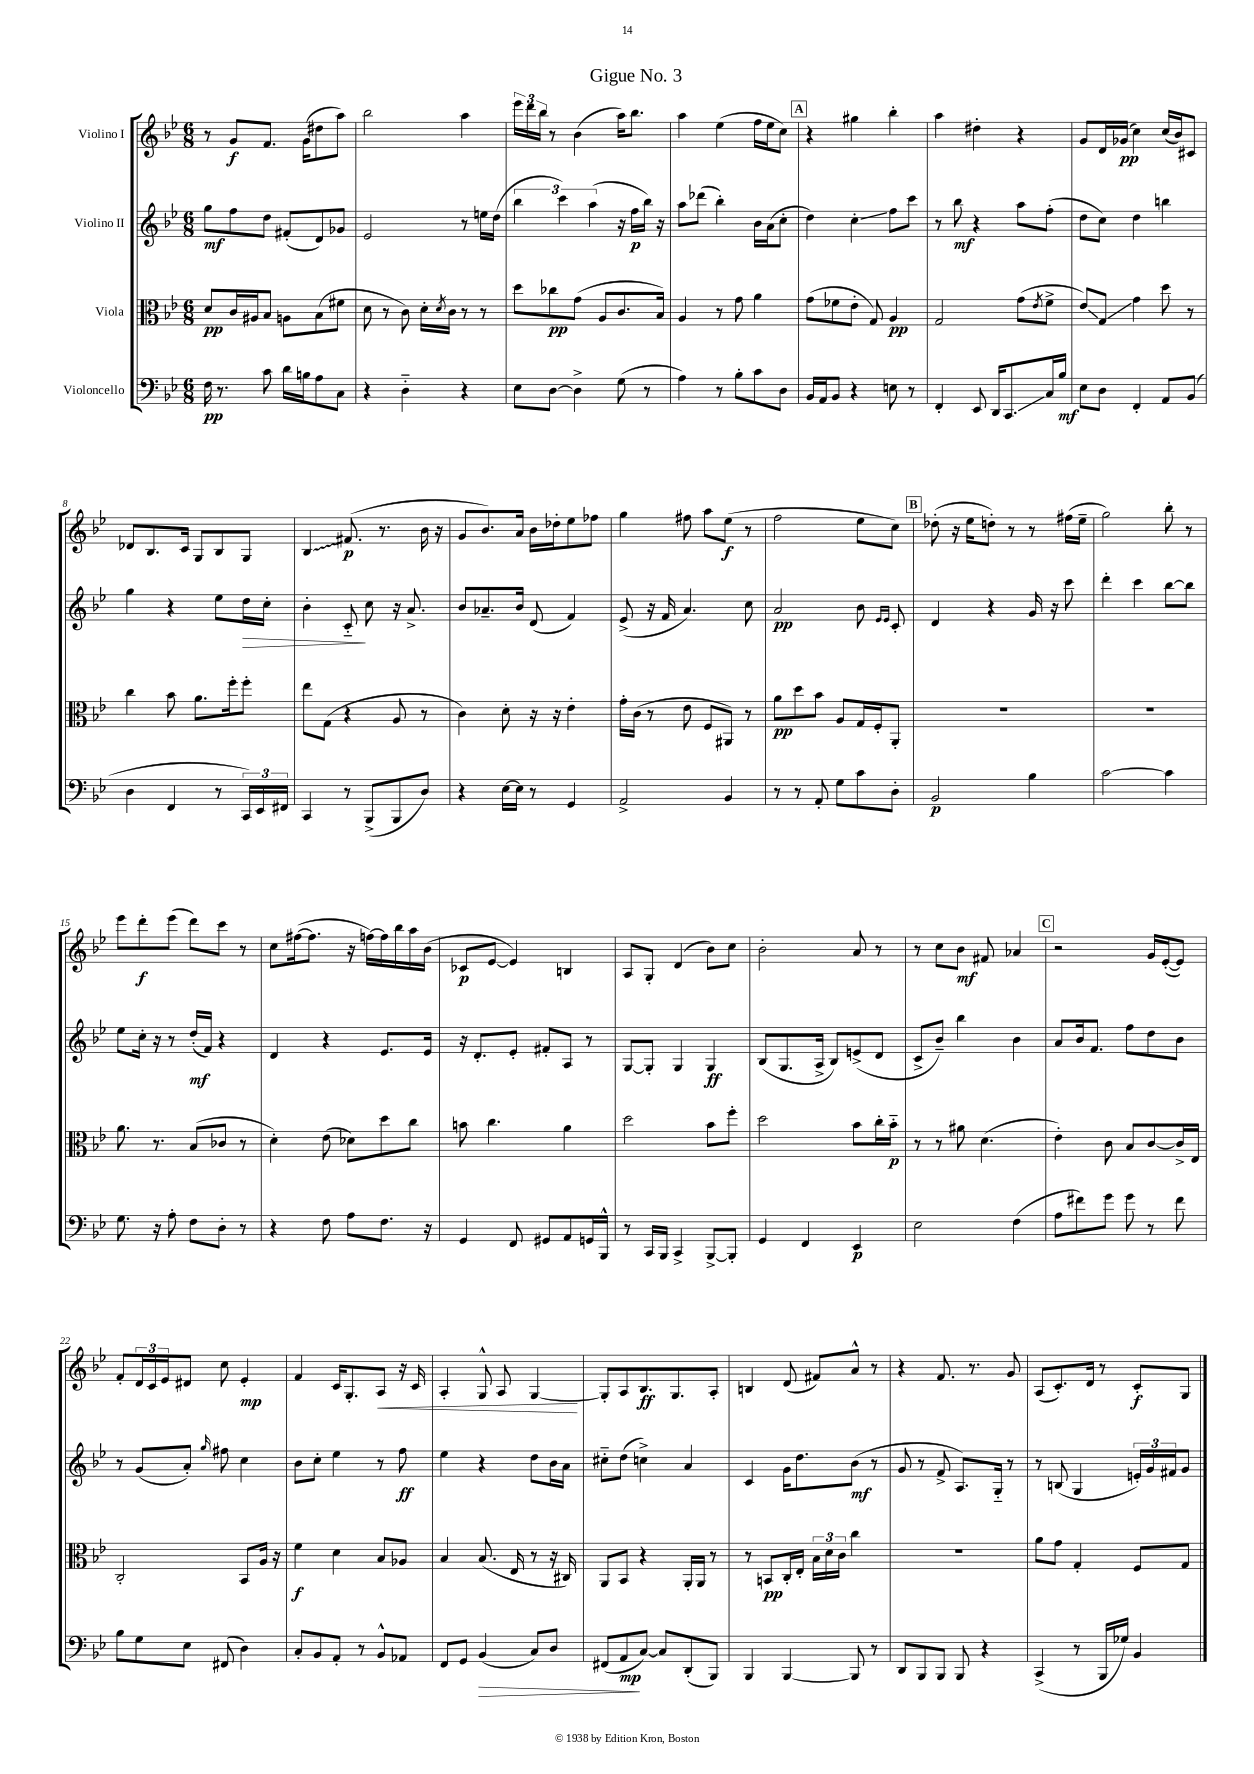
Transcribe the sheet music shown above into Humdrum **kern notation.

**kern	**kern	**kern	**kern
*staff4	*staff3	*staff2	*staff1
*clefF4	*clefC3	*clefG2	*clefG2
*k[b-e-]	*k[b-e-]	*k[b-e-]	*k[b-e-]
*M6/8	*M6/8	*M6/8	*M6/8
16F	8d	8gg	8r
8.r	.	.	.
.	16c	8ff	8g
.	16A#	.	.
8c	8B-	8dd	8.f
16d	8A	(8f#'	.
16B	.	.	(16g
8A	(8B-	8d)	8dd#
8C	8f#	8g-	8aa)
=	=	=	=
4r	8d	2e-	2bb-
.	8r	.	.
4D'~	8c)	.	.
.	16d'	.	.
.	8qd	.	.
.	16c	.	.
4r	8r	8r	4aa
.	8r	16ee	.
.	.	(16dd	.
=	=	=	=
8E-	8dd	6bb-	24eee-
.	.	.	24ddd
.	.	.	24bb-
[8D	8cc-	.	8r
.	.	6ccc)	.
4D^]	(8g	.	(4b-
.	.	(6aa	.
.	8A	.	.
(8G	8.c	16r	16aa)
.	.	16ff	8.bb-
8r	.	16bb-)	.
.	16B-)	16r	.
=	=	=	=
4A)	4A	8aa	4aa
.	.	(8ddd-	.
8r	8r	4bb-')	(4ee-
8B-'	8g	.	.
8c	4a	16b-	16ff
.	.	(16a	16ee-
8D	.	8cc'	8cc)
=	=	=	=
16BB-	(8g	4dd)	4r
16AA	.	.	.
8BB-	8f-	.	.
4r	8e-'	4cc'	4gg#
.	8G)	.	.
8E	4A	8ff	4bb-'
8r	.	8ccc	.
=	=	=	=
4FF'	2G	8r	4aa
.	.	8bb-	.
8EE-	.	4r	4dd#'
16DD	.	.	.
8.CC	.	.	.
.	(8g	8aa	4r
.	8qe-	.	.
16C	8f^	(8ff'	.
16B-	.	.	.
=	=	=	=
8E-	8e-)	8dd	8g
8D	8G	8cc)	16d
.	.	.	(16g-
4FF'	4g	4dd	4cc)
8AA	8dd	4bb	(16cc
.	.	.	16b-)
(8BB-	8r	.	8c#
=	=	=	=
4D	4cc	4gg	8d-
.	.	.	8.B-
4FF	8b-	4r	.
.	.	.	16c
.	8.a	.	8G
8r	.	8ee-	8B-
.	16ff'	.	.
24CC)	8ff'	16dd	8G
24EE-	.	.	.
.	.	16cc'	.
24FF#	.	.	.
=	=	=	=
4CC	8ee-	4b-'	4B-
.	(8G	.	.
8r	4r	8c'~	(8.f#
(8BBB-^	.	8cc	.
.	.	.	8.r
8BBB-	8A	16r	.
.	.	8.a^	.
8D)	8r	.	16b-
.	.	.	16r
=	=	=	=
4r	4c)	8b-	8g
.	.	8.a-~	8.b-)
[16E-	8d'	.	.
16E-]	.	16b-	16a
8r	16r	(8d	16b-
.	16r	.	16dd-'
4GG	4e-'	4f)	8ee-
.	.	.	8ff-
=	=	=	=
2AA^	16g'	(8e-^	4gg
.	(16c	.	.
.	8r	16r	.
.	.	16f	.
.	8e-	4.a)	8ff#
.	8F	.	8aa
4BB-	8AA#)	.	(8ee-
.	8r	8cc	8r
=	=	=	=
8r	8a	2a	2ff
8r	8dd	.	.
8AA'	8b-	.	.
8G	8A	.	.
8c	16G	8b-	8ee-
.	16F'	.	.
.	.	16qqe-	.
.	.	16qqe-	.
8D'	8AA'	8c'	8cc)
=	=	=	=
2BB-	2.r	4d	(8dd-'
.	.	.	16r
.	.	.	16ee-
.	.	4r	8dd')
.	.	.	8r
4B-	.	16g	8r
.	.	16r	.
.	.	8ccc	(16ff#
.	.	.	16ee-~
=	=	=	=
[2c	2.r	4ddd'	2gg)
.	.	4ccc	.
4c]	.	[8bb-	8bb-'
.	.	8bb-]	8r
=	=	=	=
8.G	8.a	8ee-	8eee-
.	.	16cc'	8ddd'
16r	8.r	16r	.
8A'	.	8r	(8eee-
8F	(8B-	(16dd'	8ddd)
.	.	16f)	.
8D'	8c-	4r	8ccc
8r	8r	.	8r
=	=	=	=
4r	4d')	4d	8cc
.	.	.	([16ff#
.	.	.	8.ff#]
8F	(8e-	4r	.
8A	8d-)	.	16r
.	.	.	[16ff)
8.F	8dd	8.e-	16ff]
.	.	.	16bb-
.	8cc	.	16aa
16r	.	16e-	(16b-
=	=	=	=
4GG	8b	16r	8c-
.	.	8.d'	.
.	4.cc	.	[8e-
8FF	.	8e-'	4e-])
8GG#	.	8f#'	.
8AA	4a	8A	4B
16GG	.	8r	.
16BBB-^^	.	.	.
=	=	=	=
8r	2dd	[8G	8A
16CC	.	8G']	8G'
16BBB-	.	.	.
4CC^	.	4G	(4d
[8BBB-^	8b-	4G	8b-)
8BBB-']	8ff'	.	8cc
=	=	=	=
4GG	2dd	(8B-	2b-'
.	.	8.G	.
4FF	.	.	.
.	.	16A^	.
.	.	8B-)	.
4EE-	8b-	(8e^	8a
.	16cc'	8d	8r
.	16b-'~	.	.
=	=	=	=
2E-	8r	8c^	8r
.	8r	8b-~)	8cc
.	8a#	4bb-	8b-
.	(4.d	.	8f#
(4F	.	4b-	4a-
=	=	=	=
8A	4e-')	8a	2r
8f#)	.	16b-	.
.	.	8.f	.
8g	8c	.	.
8g	8B-	8ff	.
8r	[8c	8dd	16g
.	.	.	([16e-'
8f#	16c^]	8b-	8e-])
.	16E-	.	.
=	=	=	=
8B-	2C'	8r	8f'
8G	.	(8g	24d
.	.	.	24c
.	.	.	24e-
8E-	.	8a')	8d#
.	.	16qqgg	.
(8FF#	.	8ff#	8cc
4D)	8BB-	4cc	4e-'
.	16A	.	.
.	16r	.	.
=	=	=	=
8C'	4f	8b-	4f
8BB-	.	8cc'	.
8AA'	4d	4ee-	16c
.	.	.	8.G'
8r	.	.	.
8BB-^^	8B-	8r	8A
8AA-	8A-	8ff	16r
.	.	.	16c
=	=	=	=
8FF	4B-	4ee-	4A'
8GG	.	.	.
(4BB-	(8.B-	4r	8G^^
.	.	.	8A
.	16E-	.	.
8C)	8r	8dd	[4G
8D	16r	16b-	.
.	16C#)	16a	.
=	=	=	=
(8FF#	8AA	8cc#'~	8G']
8AA	8BB-	(8dd	8A
[8C)	4r	4cc^)	8.B-
8C]	.	.	.
.	.	.	8.G
(8DD'	16AA'	4a	.
.	16AA	.	.
8BBB-)	8r	.	8A'
=	=	=	=
4BBB-	8r	4c	4B
.	8BB	.	.
[4BBB-	16C'	16g	(8d
.	16E-'	8.dd	.
.	24B-	.	8f#)
.	24d	.	.
.	24c	.	.
8BBB-]	4cc	(8b-	8a^^
8r	.	8r	8r
=	=	=	=
8DD	2.r	8g	4r
8BBB-	.	8r	.
8BBB-	.	8f^	8.f
8BBB-	.	8.A)	.
.	.	.	8.r
4r	.	.	.
.	.	16G'~	.
.	.	8r	8g
=	=	=	=
(4CC^	8a	8r	(8A
.	8g	(8B	8.c')
8r	4G'	4G	.
.	.	.	16d
16BBB-	.	.	8r
16G-)	.	.	.
4BB-	8F	24e')	8c'
.	.	24g	.
.	.	24f#	.
.	8G	8g	8G
==	==	==	==
*-	*-	*-	*-
